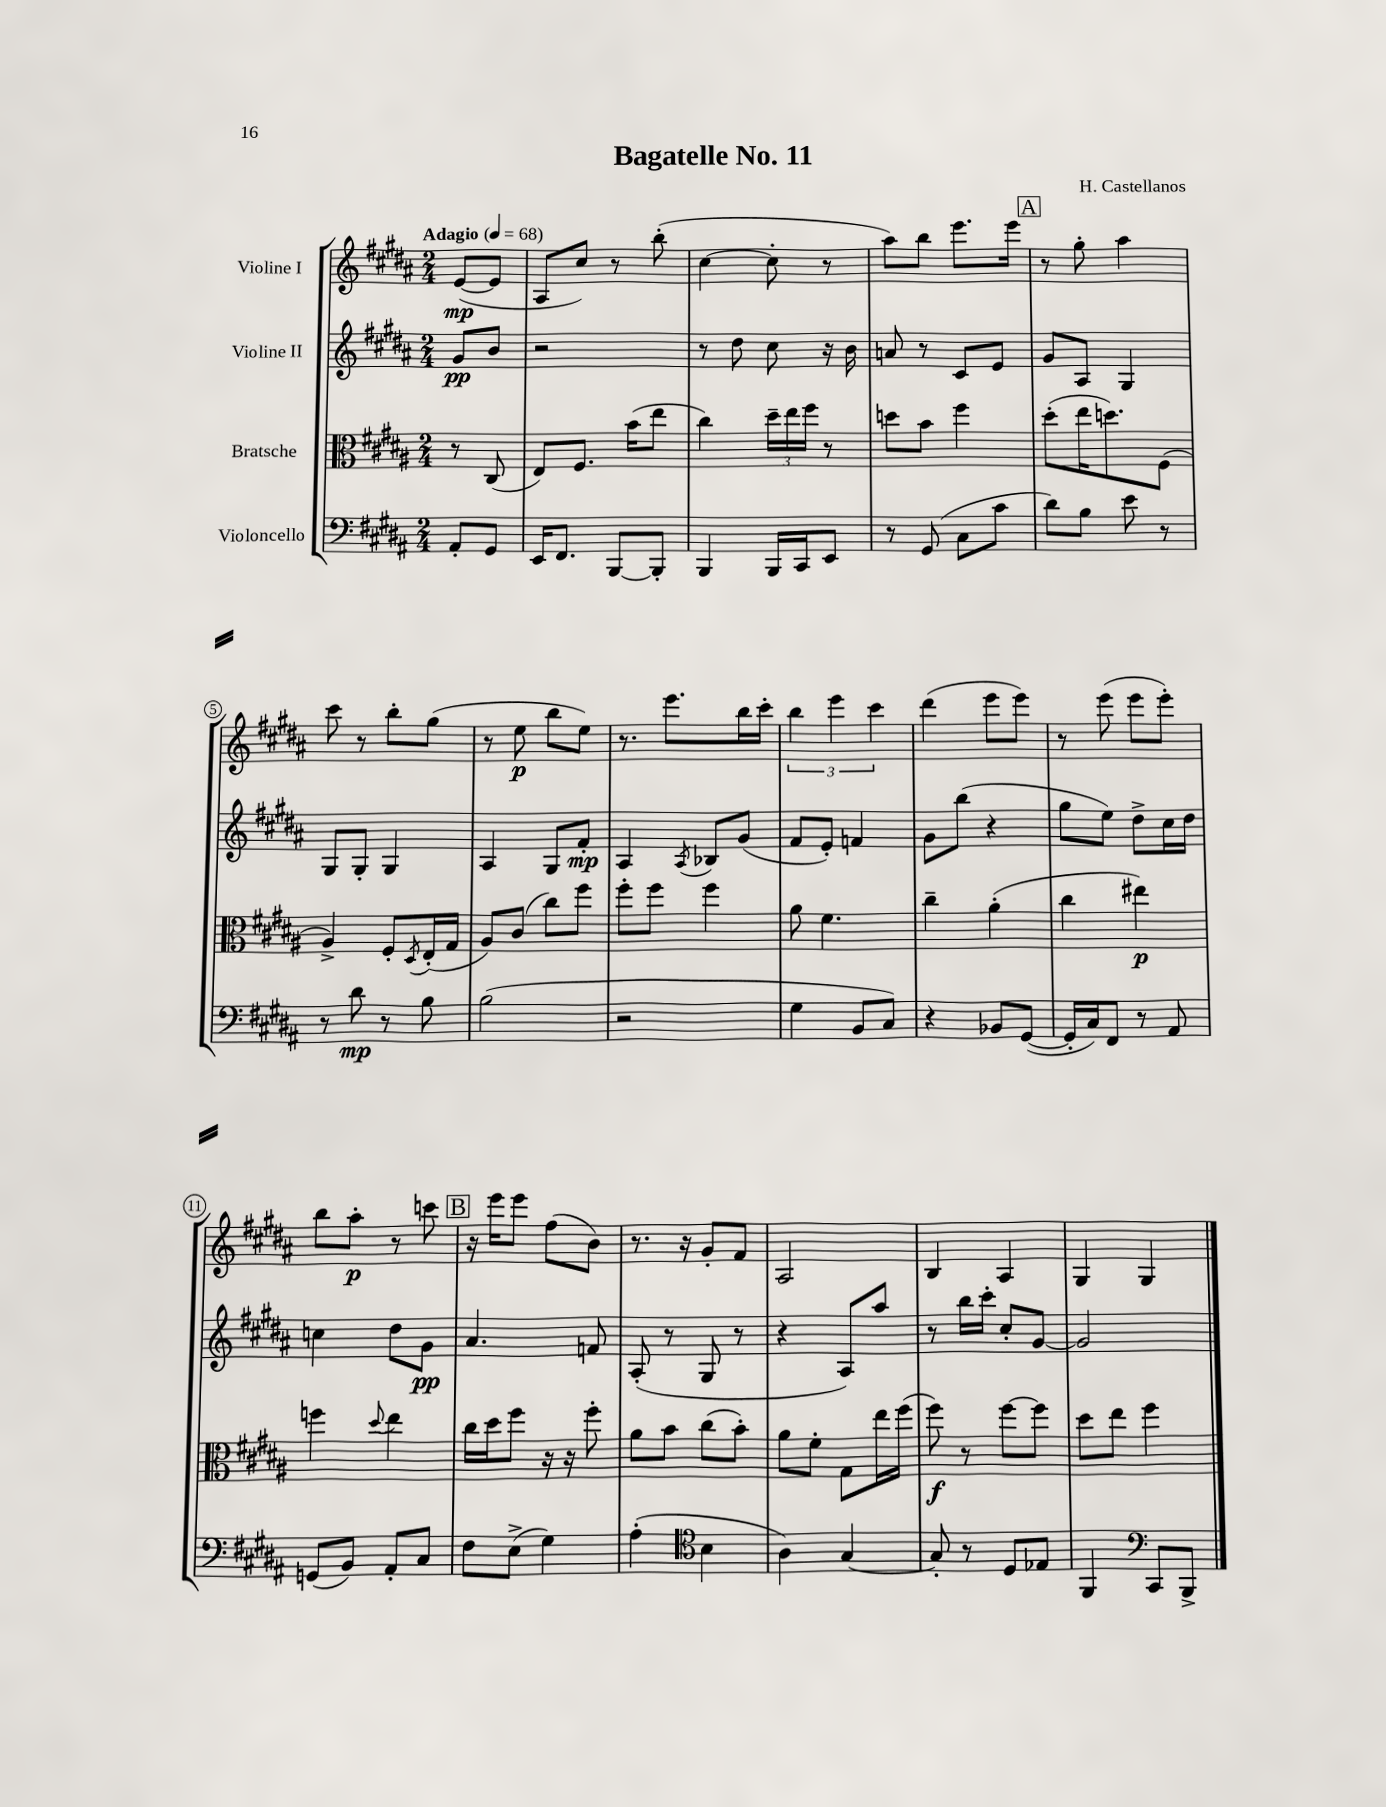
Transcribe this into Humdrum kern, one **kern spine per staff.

**kern	**dynam	**kern	**dynam	**kern	**dynam	**kern	**dynam
*part4	*part4	*part3	*part3	*part2	*part2	*part1	*part1
*staff4	*staff4	*staff3	*staff3	*staff2	*staff2	*staff1	*staff1
*I"Violoncello	*	*I"Bratsche	*	*I"Violine II	*	*I"Violine I	*
*clefF4	*	*clefC3	*	*clefG2	*	*clefG2	*
*k[f#c#g#d#a#]	*	*k[f#c#g#d#a#]	*	*k[f#c#g#d#a#]	*	*k[f#c#g#d#a#]	*
*M2/4	*	*M2/4	*	*M2/4	*	*M2/4	*
*MM68	*	*MM68	*	*MM68	*	*MM68	*
=	=	=	=	=	=	=	=
!	!	!	!	!	!	!LO:TX:a:B:t=Adagio	!
8AA#'/L	.	8r	.	8g#/L	pp	([8e/L	mp
8GG#/J	.	(8C#/	.	8b/J	.	8e/J]	.
=1	=1	=1	=1	=1	=1	=1	=1
16EE/KL	.	8E/L)	.	2r	.	8A#/L	.
8.FF#/J	.	.	.	.	.	.	.
.	.	8.F#/J	.	.	.	8cc#/J)	.
[8BBB/L	.	.	.	.	.	8r	.
.	.	(16b\KL	.	.	.	.	.
8BBB'/J]	.	8ee\J	.	.	.	(8bb'\	.
=2	=2	=2	=2	=2	=2	=2	=2
4BBB/	.	4cc#\)	.	8r	.	[4cc#\	.
.	.	.	.	8dd#\	.	.	.
16BBB/LL	.	24dd#~\LL	.	8cc#\	.	8cc#'\]	.
.	.	24ee\	.	.	.	.	.
16CC#/J	.	.	.	.	.	.	.
.	.	24ff#\JJ	.	.	.	.	.
8EE/J	.	8r	.	16r	.	8r	.
.	.	.	.	16b\	.	.	.
=3	=3	=3	=3	=3	=3	=3	=3
8r	.	8ddn\L	.	8an/	.	8aa#\L)	.
(8GG#/	.	8b\J	.	8r	.	8bb\J	.
8C#\L	.	4ff#\	.	8c#/L	.	8.eee\L	.
8c#\J	.	.	.	8e/J	.	.	.
.	.	.	.	.	.	16eee\Jk	.
!!LO:REH:place=s1:t=A
=4	=4	=4	=4	=4	=4	=4	=4
8d#\L)	.	(8dd#'\L	.	8g#/L	.	8r	.
8B\J	.	16ee\K	.	8A#/J	.	8gg#'\	.
.	.	8.ddn\)	.	.	.	.	.
8e\	.	.	.	4G#/	.	4aa#\	.
8r	.	(8F#\J	.	.	.	.	.
!!LO:LB:g=z
=5	=5	=5	=5	=5	=5	=5	=5
8r	.	4A#^/)	.	8G#/L	.	8ccc#\	.
8d#\	mp	.	.	8G#'/J	.	8r	.
8r	.	8F#'/L	.	4G#/	.	8bb'\L	.
.	.	8qD#/	.	.	.	.	.
8B\	.	(16E'/L	.	.	.	(8gg#\J	.
.	.	16G#/JJ	.	.	.	.	.
=6	=6	=6	=6	=6	=6	=6	=6
(2B\	.	8A#/L)	.	4A#/	.	8r	.
.	.	(8c#/J	.	.	.	8ee\	p
.	.	8cc#\L)	.	8G#/L	.	8bb\L	.
.	.	8ff#\J	.	8f#'/J	mp	8ee\J)	.
=7	=7	=7	=7	=7	=7	=7	=7
2r	.	8ff#'\L	.	4A#/	.	8.r	.
.	.	8ff#\J	.	.	.	.	.
.	.	.	.	.	.	8.eee\L	.
.	.	.	.	8qA#/	.	.	.
.	.	4ff#\	.	8B-X/L	.	.	.
.	.	.	.	(8g#/J	.	16bb\L	.
.	.	.	.	.	.	16ccc#'\JJ	.
=8	=8	=8	=8	=8	=8	=8	=8
4G#\	.	8a#\	.	8f#/L	.	6bb\	.
.	.	4.f#\	.	8e'/J)	.	.	.
.	.	.	.	.	.	6eee\	.
8BB/L	.	.	.	4fn/	.	.	.
.	.	.	.	.	.	6ccc#\	.
8C#/J)	.	.	.	.	.	.	.
=9	=9	=9	=9	=9	=9	=9	=9
4r	.	4cc#~\	.	8g#\L	.	(4ddd#\	.
.	.	.	.	(8bb\J	.	.	.
8BB-X/L	.	(4a#'\	.	4r	.	8eee\L	.
([8GG#/J	.	.	.	.	.	8eee\J)	.
=10	=10	=10	=10	=10	=10	=10	=10
16GG#'/LL]	.	4cc#\	.	8gg#\L	.	8r	.
16C#/J)	.	.	.	.	.	.	.
8FF#/J	.	.	.	8ee\J)	.	(8eee\	.
8r	.	4ee#X\)	p	8dd#^\L	.	8eee\L	.
8AA#/	.	.	.	16cc#\L	.	8eee'\J)	.
.	.	.	.	16dd#\JJ	.	.	.
!!LO:LB:g=z
=11	=11	=11	=11	=11	=11	=11	=11
(8GGn/L	.	4ffn\	.	4ccn\	.	8bb\L	.
8BB/J)	.	.	.	.	.	8aa#'\J	p
.	.	8qqdd#/	.	.	.	.	.
8AA#'/L	.	4ee\	.	8dd#\L	.	8r	.
8C#/J	.	.	.	8g#\J	pp	8cccn\	.
!!LO:REH:place=s1:t=B
=12	=12	=12	=12	=12	=12	=12	=12
8F#\L	.	16cc#\LL	.	4.a#/	.	16r	.
.	.	16dd#\J	.	.	.	16eee\KL	.
(8E^\J	.	8ff#\J	.	.	.	8eee\J	.
4G#\)	.	16r	.	.	.	(8ff#\L	.
.	.	16r	.	.	.	.	.
.	.	8ff#'\	.	8fn/	.	8b\J)	.
=13	=13	=13	=13	=13	=13	=13	=13
(4A#'\	.	8a#\L	.	(8A#'/	.	8.r	.
.	.	8b\J	.	8r	.	.	.
.	.	.	.	.	.	16r	.
*clefC4	*	*	*	*	*	*	*
4B\	.	(8cc#\L	.	8G#/	.	8g#'/L	.
.	.	8b'\J)	.	8r	.	8f#/J	.
=14	=14	=14	=14	=14	=14	=14	=14
4A#\)	.	8a#\L	.	4r	.	2A#/	.
.	.	8f#'\J	.	.	.	.	.
[4G#/	.	8G#\L	.	8A#/L)	.	.	.
.	.	16ee\L	.	8aa#/J	.	.	.
.	.	(16ff#\JJ	.	.	.	.	.
=15	=15	=15	=15	=15	=15	=15	=15
8G#'/]	.	8ff#\)	f	8r	.	4B/	.
8r	.	8r	.	16bb\LL	.	.	.
.	.	.	.	16ccc#'\JJ	.	.	.
8D#/L	.	[8ff#\L	.	8cc#'/L	.	4A#/	.
8E-X/J	.	8ff#\J]	.	[8g#/J	.	.	.
=16	=16	=16	=16	=16	=16	=16	=16
4FF#/	.	8dd#\L	.	2g#/]	.	4G#/	.
.	.	8ee\J	.	.	.	.	.
*clefF4	*	*	*	*	*	*	*
8CC#/L	.	4ff#\	.	.	.	4G#/	.
8BBB^/J	.	.	.	.	.	.	.
==	==	==	==	==	==	==	==
*-	*-	*-	*-	*-	*-	*-	*-
